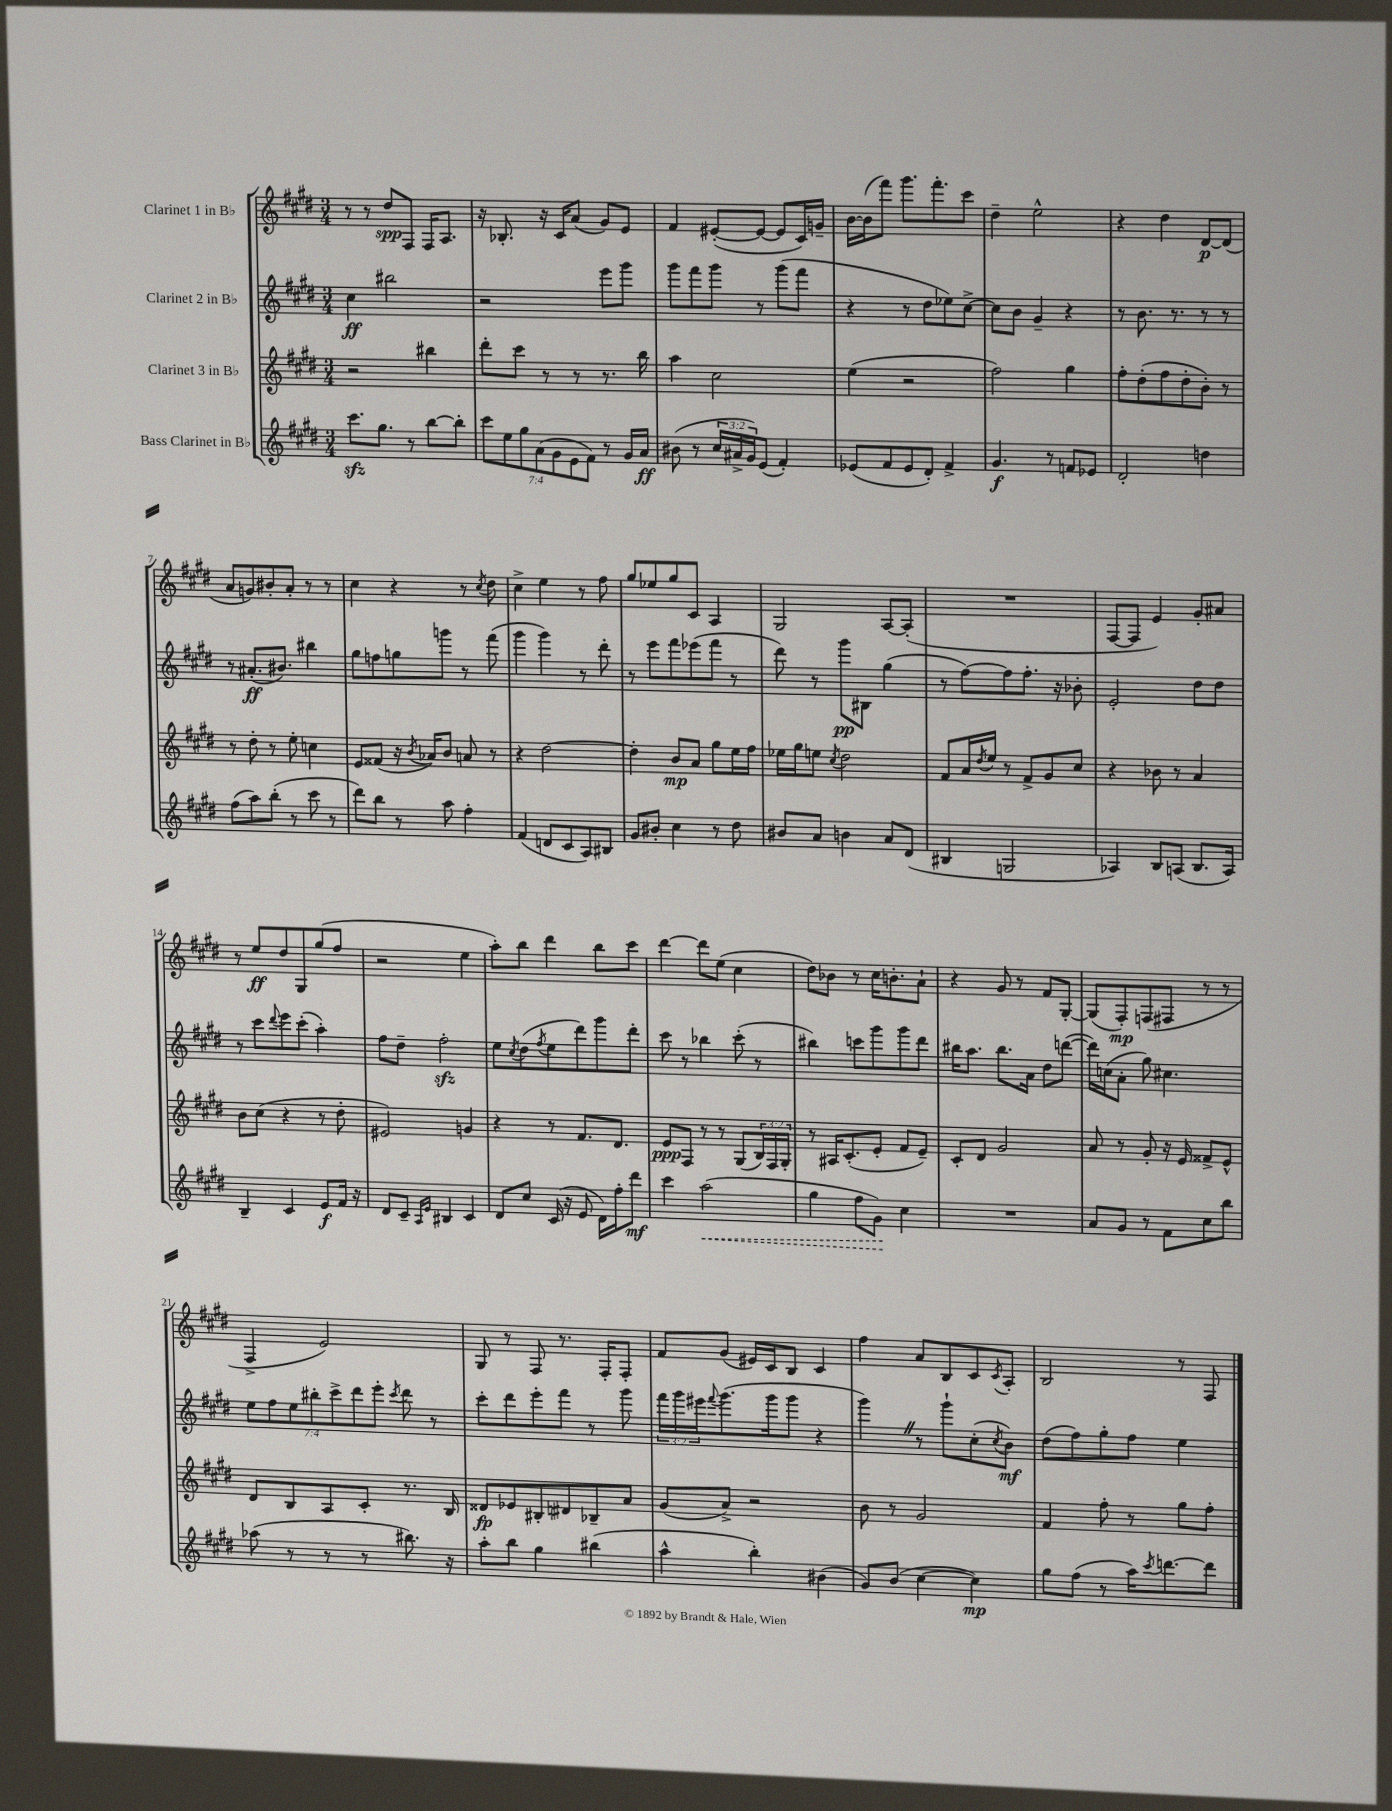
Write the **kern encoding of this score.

**kern	**dynam	**kern	**dynam	**kern	**dynam	**kern	**dynam
*part4	*part4	*part3	*part3	*part2	*part2	*part1	*part1
*staff4	*staff4	*staff3	*staff3	*staff2	*staff2	*staff1	*staff1
*I"Bass Clarinet in B♭	*	*I"Clarinet 3 in B♭	*	*I"Clarinet 2 in B♭	*	*I"Clarinet 1 in B♭	*
*clefG2	*	*clefG2	*	*clefG2	*	*clefG2	*
*k[f#c#g#d#]	*	*k[f#c#g#d#]	*	*k[f#c#g#d#]	*	*k[f#c#g#d#]	*
*M3/4	*	*M3/4	*	*M3/4	*	*M3/4	*
=1	=1	=1	=1	=1	=1	=1	=1
8.ccc#zz\L	.	2r	.	4cc#\	ff	8r	.
.	.	.	.	.	.	8r	.
8.gg#\J	.	.	.	.	.	.	.
.	.	.	.	2bb#X\	.	8dd#/L	spp
8r	.	.	.	.	.	8F#/J	.
[8bb\L	.	4bb#X\	.	.	.	16F#/KL	.
.	.	.	.	.	.	8.A/J	.
8bb'\J]	.	.	.	.	.	.	.
=2	=2	=2	=2	=2	=2	=2	=2
14ccc#\L	.	8ddd#'\L	.	2r	.	16r	.
.	.	.	.	.	.	8.B-X'/	.
14ee\	.	.	.	.	.	.	.
.	.	8ccc#\J	.	.	.	.	.
14gg#\	.	.	.	.	.	.	.
(14a\	.	.	.	.	.	.	.
.	.	8r	.	.	.	16r	.
14g#\	.	.	.	.	.	.	.
.	.	.	.	.	.	16c#/KL	.
14e\	.	.	.	.	.	.	.
.	.	8r	.	.	.	(8a/J	.
14f#\J)	.	.	.	.	.	.	.
8r	.	8.r	.	8eee\L	.	8g#/L)	.
16g#/LL	.	.	.	8ggg#\J	.	8e/J	.
16a/JJ	ff	16bb\	.	.	.	.	.
=3	=3	=3	=3	=3	=3	=3	=3
(8b#X\	.	4aa\	.	8ggg#\L	.	4f#/	.
8r	.	.	.	8fff#\	.	.	.
24cc#/LL	.	2cc#\	.	8ggg#\J	.	([8e#X'/L	.
24a#X^/	.	.	.	.	.	.	.
24g#/J)	.	.	.	.	.	.	.
(8e/J	.	.	.	8r	.	8e#/J_	.
4f#'/)	.	.	.	(8ggg#\L	.	8e#/L]	.
.	.	.	.	8fff#\J	.	16c#/L)	.
.	.	.	.	.	.	16gn~/JJ	.
=4	=4	=4	=4	=4	=4	=4	=4
(8e-X/L	.	(4ee\	.	4r	.	[16b\LL	.
.	.	.	.	.	.	(16b\J]	.
8f#/	.	.	.	.	.	8fff#\J)	.
8e-/	.	2r	.	8r	.	8.ggg#\L	.
8d#'/J)	.	.	.	8dd#\L	.	.	.
.	.	.	.	.	.	8.fff#'\	.
4f#^/	.	.	.	8ee-X\)	.	.	.
.	.	.	.	[8cc#^\J	.	8ccc#\J	.
=5	=5	=5	=5	=5	=5	=5	=5
4.g#/	f	2ff#\)	.	8cc#\L]	.	4dd#~\	.
.	.	.	.	8b\J	.	.	.
.	.	.	.	4g#~/	.	2ee^^\	.
8r	.	.	.	.	.	.	.
8fn/L	.	4gg#\	.	4r	.	.	.
8e-X/J	.	.	.	.	.	.	.
=6	=6	=6	=6	=6	=6	=6	=6
2d#'/	.	8ff#'\L	.	8r	.	4r	.
.	.	(8dd#'\	.	8.b\	.	.	.
.	.	8ff#\	.	.	.	4dd#\	.
.	.	.	.	8.r	.	.	.
.	.	8dd#'\	.	.	.	.	.
4ddn\	.	8b'\J)	.	8r	.	[8d#/L	p
.	.	8r	.	8r	.	(8d#/J]	.
!!LO:LB:g=z
=7	=7	=7	=7	=7	=7	=7	=7
(8ff#\L	.	8r	.	8r	.	8a/L	.
8aa\)	.	8dd#'\	.	(8.a#X'/L	ff	8gn/)	.
(8bb'\J	.	8r	.	.	.	8b#X'/	.
.	.	.	.	8.b#X/J)	.	.	.
8r	.	8ee'\	.	.	.	8a'/J	.
8ccc#\	.	4ccn\	.	4bb#X\	.	8r	.
8r	.	.	.	.	.	8r	.
=8	=8	=8	=8	=8	=8	=8	=8
8ddd#\L)	.	8e/L	.	8gg#\L	.	4cc#\	.
8bb\J	.	(8f##X/J	.	8ffn\	.	.	.
8r	.	16r	.	8ggn\	.	4r	.
.	.	8qb/	.	.	.	.	.
.	.	16a-X/KL)	.	.	.	.	.
8aa\	.	8b/J	.	8gggn\J	.	.	.
4ff#'\	.	8an/	.	8r	.	8r	.
.	.	.	.	.	.	8qcc#/	.
.	.	8r	.	(8fff#\	.	8dd#\	.
=9	=9	=9	=9	=9	=9	=9	=9
(4f#/	.	4r	.	4ggg#\	.	4cc#^\	.
8dn/L	.	[2dd#\	.	4ggg#\)	.	4ee\	.
8c#/	.	.	.	.	.	.	.
8A/)	.	.	.	8r	.	8r	.
8B#X/J	.	.	.	8ddd#'\	.	8ff#\	.
=10	=10	=10	=10	=10	=10	=10	=10
8g#/L	.	4dd#'\]	.	8r	.	8gg#/L	.
8b#X'/J	.	.	.	8eee\L	.	8ee-X/	.
4cc#\	.	8b/L	mp	8fff#\	.	8gg#/	.
.	.	8a/J	.	(8eee-X\	.	8c#/J	.
8r	.	8gg#\L	.	8fff#\J	.	4A/	.
8dd#\	.	16ee\L	.	8r	.	.	.
.	.	16ff#\JJ	.	.	.	.	.
=11	=11	=11	=11	=11	=11	=11	=11
8b#X/L	.	16ee-X\LL	.	8ddd#\)	.	2G#/	.
.	.	16gg#\J	.	.	.	.	.
8a/J	.	8een\J	.	8r	.	.	.
.	.	8qcc#/	.	.	.	.	.
4bn\	.	2dd#\	.	8ggg#\L	pp	.	.
.	.	.	.	8B#X\J	.	.	.
8a/L	.	.	.	(4gg#\	.	[8A/L	.
(8d#/J	.	.	.	.	.	(8A'/J]	.
=12	=12	=12	=12	=12	=12	=12	=12
4B#X/	.	8f#/L	.	8r	.	2.r	.
.	.	16a/L	.	[8ff#\L)	.	.	.
.	.	8qdd#/	.	.	.	.	.
.	.	16ee/JJ	.	.	.	.	.
2Gn/	.	8r	.	8ff#\]	.	.	.
.	.	8f#^/L	.	8.ff#'\J	.	.	.
.	.	8g#/	.	.	.	.	.
.	.	.	.	16r	.	.	.
.	.	8cc#/J	.	8b-X'\	.	.	.
=13	=13	=13	=13	=13	=13	=13	=13
4A-X/)	.	4r	.	2e'/	.	[8F#/L	.
.	.	.	.	.	.	8F#/J]	.
8B/L	.	8b-X\	.	.	.	4e/)	.
(8An/J	.	8r	.	.	.	.	.
8.B/L	.	4a/	.	8dd#\L	.	8g#'/L	.
.	.	.	.	8dd#\J	.	8a#X/J	.
16A/Jk)	.	.	.	.	.	.	.
!!LO:LB:g=z
=14	=14	=14	=14	=14	=14	=14	=14
4B~/	.	8b\L	.	8r	.	8r	.
.	.	(8cc#\J	.	8ccc#\L	.	8ee/L	ff
.	.	.	.	8qqddd#/	.	.	.
4c#/	.	4r	.	8eee\	.	8dd#/	.
.	.	.	.	(8ccc#'\J	.	8G#/	.
8e/L	f	8r	.	4aa'\)	.	(8gg#/	.
16f#/Jk	.	8dd#'\	.	.	.	8ff#/J	.
16r	.	.	.	.	.	.	.
=15	=15	=15	=15	=15	=15	=15	=15
8d#/L	.	2e#X/)	.	8ff#\L	.	2r	.
8c#~/J	.	.	.	8dd#~\J	.	.	.
16qqA/LL	.	.	.	.	.	.	.
16qqe/JJ	.	.	.	.	.	.	.
4B#X/	.	.	.	2ff#zz'\	.	.	.
4c#/	.	4gn/	.	.	.	4ee\	.
=16	=16	=16	=16	=16	=16	=16	=16
8d#/L	.	4r	.	8ee\L	.	8aa'\L)	.
.	.	.	.	8qcc#/	.	.	.
8cc#/J	.	.	.	(8dd#\	.	8bb\J	.
.	.	.	.	8qff#/	.	.	.
(16c#/	.	8r	.	8ee\	.	4ddd#\	.
16r	.	.	.	.	.	.	.
8e/	.	8.f#/L	.	8ddd#\)	.	.	.
16d#\LL)	.	.	.	8ggg#\	.	8bb\L	.
16ff#'\J	.	8.d#/J	.	.	.	.	.
8ddd#\J	mf	.	.	8ddd#'\J	.	8ccc#\J	.
=17	=17	=17	=17	=17	=17	=17	=17
4ccc#\	.	8e/L	ppp	8ccc#\	.	[4ddd#\	.
.	.	8F#/J	.	8r	.	.	.
!	!LO:HP:b	!	!	!	!	!	!
(2aa\	<	8r	.	4bb-X\	.	8ddd#\L]	.
.	.	8r	.	.	.	(8ee\J	.
.	.	(8G#/L	.	(8ccc#'\	.	4cc#\	.
.	.	24B/L)	.	8r	.	.	.
.	.	24F#/	.	.	.	.	.
.	.	24G#'/JJ	.	.	.	.	.
=18	=18	=18	=18	=18	=18	=18	=18
4gg#\	.	8r	.	4bb#X\)	.	8dd#\L)	.
.	.	16A#X/KL	.	.	.	8b-X\J	.
.	.	(8.c#'/	.	.	.	.	.
8ff#\L	.	.	.	8cccn\L	.	8r	.
8g#\J)	.	8e'/J	.	8ggg#\	.	16cc#\KL	.
.	.	.	.	.	.	8.bn'\	.
4cc#\	[	8f#/L	.	8ggg#\	.	.	.
.	.	8e~/J)	.	8ddd#\J	.	8a`\J	.
=19	=19	=19	=19	=19	=19	=19	=19
2.r	.	8c#'/L	.	16bb#X\KL	.	4r	.
.	.	.	.	8.aa\J	.	.	.
.	.	8d#/J	.	.	.	.	.
.	.	2g#/	.	8.bb#\L	.	8g#/	.
.	.	.	.	.	.	8r	.
.	.	.	.	16a\Jk	.	.	.
.	.	.	.	8dd#\L	.	8f#/L	.
.	.	.	.	([8dddn\J	.	[8G#'/J	.
=20	=20	=20	=20	=20	=20	=20	=20
8a/L	.	8a/	.	16ddd\LL])	.	(8G#/L]	.
.	.	.	.	(16ccn\J	.	.	.
8g#/J	.	8r	.	8a'\J	.	8F#'/)	mp
8r	.	8g#'/	.	8gg#\)	.	(8Fn/	.
8f#\L	.	16r	.	4.cc#X\	.	8F#X/J	.
.	.	16e/	.	.	.	.	.
8cc#\	.	8f##X^/L	.	.	.	8r	.
8bb\J	.	8e^^/J	.	.	.	8r	.
!!LO:LB:g=z
=21	=21	=21	=21	=21	=21	=21	=21
(8aa-X\	.	8d#/L	.	14ee\L	.	4F#^/	.
.	.	.	.	14ff#\	.	.	.
8r	.	8B/	.	.	.	.	.
.	.	.	.	14ee\	.	.	.
.	.	.	.	14bb#X'\	.	.	.
8r	.	8A/	.	.	.	2e/)	.
.	.	.	.	14ccc#^\	.	.	.
.	.	.	.	14ddd#\	.	.	.
8r	.	8c#'/J	.	.	.	.	.
.	.	.	.	14eee'\J	.	.	.
.	.	.	.	8qccc#/	.	.	.
8.bb#X\)	.	8.r	.	8ddd#\	.	.	.
.	.	.	.	8r	.	.	.
16r	.	16B/	.	.	.	.	.
=22	=22	=22	=22	=22	=22	=22	=22
8aa'\L	.	8d##X/L	fp	8ccc#'\L	.	8G#/	.
8bb\J	.	8e-X/	.	8ddd#\	.	8r	.
4gg#\	.	8B#X'/	.	8eee'\	.	8F#/	.
.	.	8d#X/	.	8fff#\J	.	8.r	.
(4bb#X\	.	8B-X~/	.	8r	.	.	.
.	.	.	.	.	.	16F#'/KL	.
.	.	8a/J	.	8ggg#\	.	8F#'/J	.
=23	=23	=23	=23	=23	=23	=23	=23
4aa^^\	.	(8g#/L	.	24fff#\LL	.	8f#/L	.
.	.	.	.	24ggg#\	.	.	.
.	.	.	.	24eee#X\J	.	.	.
.	.	.	.	8qqfff#/	.	.	.
.	.	8a^/J)	.	(8.ggg#\	.	(8g#/J	.
4bb'\)	.	2r	.	.	.	16e#X/LL)	.
.	.	.	.	16ggg#\k	.	16c#/J	.
.	.	.	.	8ggg#\J	.	8B/J	.
(4b#X\	.	.	.	4r	.	4c#/	.
=24	=24	=24	=24	=24	=24	=24	=24
8g#/L)	.	8b\	.	4ggg#Z\)	.	4ff#\	.
(8b/J	.	8r	.	.	.	.	.
[4cc#\	.	2g#/	.	8r	.	8a/L	.
.	.	.	.	8ggg#`\L	.	8B/	.
4cc#\])	mp	.	.	(8cc#'\	.	8c#/	.
.	.	.	.	8qcc#/	.	8qc#/	.
.	.	.	.	8b\J)	mf	8A'/J	.
=25	=25	=25	=25	=25	=25	=25	=25
8gg#\L	.	4f#/	.	(8dd#\L	.	2B/	.
(8ff#\J	.	.	.	8ff#\)	.	.	.
8r	.	8ff#'\	.	8gg#'\	.	.	.
16aa\KL)	.	8r	.	8ff#\J	.	.	.
8qccc#/	.	.	.	.	.	.	.
[8.dddn\	.	.	.	.	.	.	.
.	.	8gg#\L	.	4ee\	.	8r	.
8ddd\J]	.	8ff#'\J	.	.	.	8F#/	.
==	==	==	==	==	==	==	==
*-	*-	*-	*-	*-	*-	*-	*-
